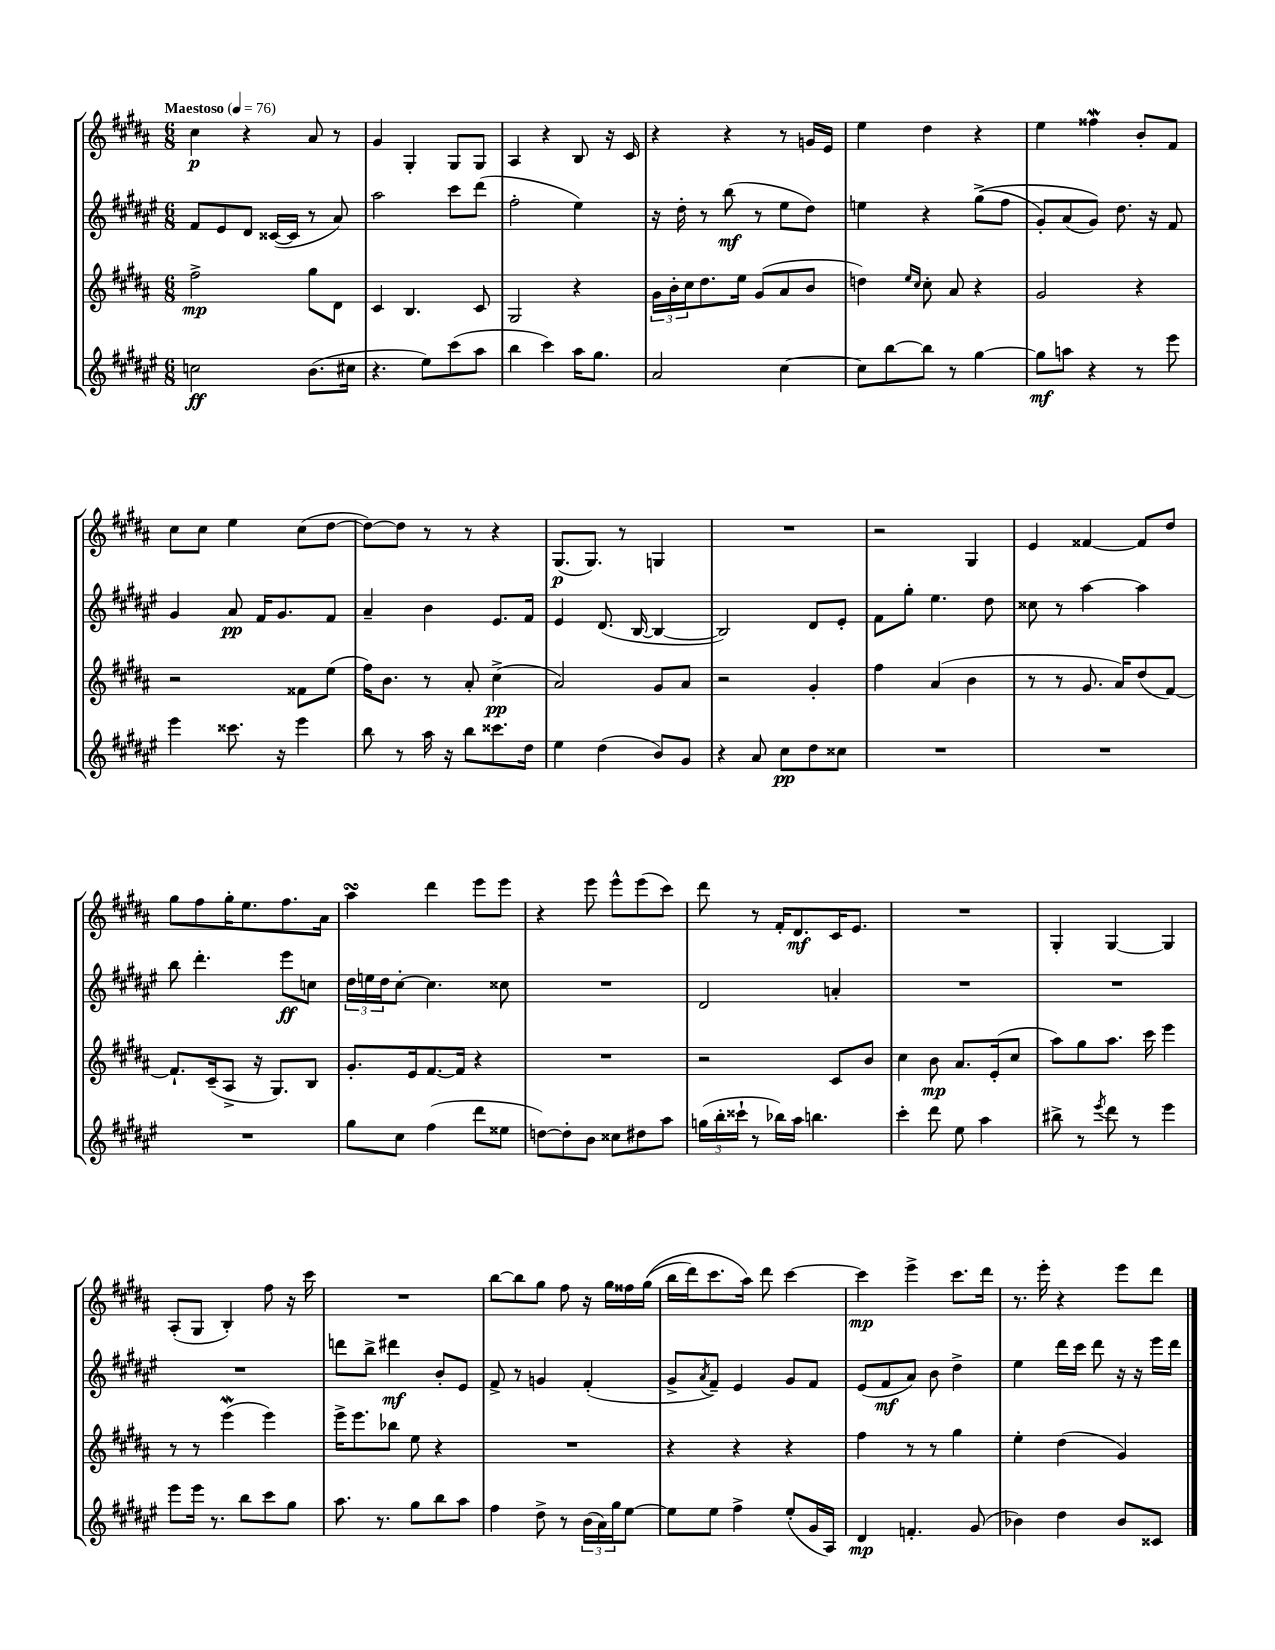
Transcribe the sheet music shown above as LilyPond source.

<<
\new StaffGroup <<
\new Staff = "s0" {
    \clef treble \key b \major \numericTimeSignature \time 6/8 \tempo "Maestoso" 4 = 76
    cis''4\p r4 ais'8 r8 |
    gis'4 gis4-. gis8 gis8 |
    ais4 r4 b8 r16 cis'16 |
    r4 r4 r8 g'16 e'16 |
    e''4 dis''4 r4 |
    e''4 fisis''4\mordent b'8-. fis'8 |
    cis''8 cis''8 e''4 cis''8( dis''8~ |
    dis''8~) dis''8 r8 r8 r4 |
    gis8.\p( gis8.) r8 g4 |
    R2. |
    r2 gis4 |
    e'4 fisis'4~ fisis'8 dis''8 |
    gis''8 fis''8 gis''16-. e''8. fis''8. ais'16 |
    ais''4\turn dis'''4 e'''8 e'''8 |
    r4 e'''8 e'''8-^ e'''8( cis'''8) |
    dis'''8 r8 fis'16-. dis'8.\mf cis'16 e'8. |
    R2. |
    gis4-. gis4~ gis4 |
    ais8-.( gis8 b4-.) fis''8 r16 cis'''16 |
    R2. |
    b''8~ b''8 gis''8 fis''8 r16 gis''16 fisis''16 gis''16(\( |
    b''16 dis'''16) cis'''8. ais''16\) dis'''8 cis'''4~ |
    cis'''4\mp e'''4-> cis'''8. dis'''16 |
    r8. e'''16-. r4 e'''8 dis'''8 \bar "|." |
}
\new Staff = "s1" {
    \clef treble \key fis \major \numericTimeSignature \time 6/8
    fis'8 eis'8 dis'8 cisis'16~( cisis'16 r8 ais'8) |
    ais''2 cis'''8 dis'''8( |
    fis''2-. eis''4) |
    r16 dis''16-. r8 b''8\mf( r8 eis''8 dis''8) |
    e''4 r4 gis''8->(\( fis''8 |
    gis'8-.) ais'8( gis'8)\) dis''8. r16 fis'8 |
    gis'4 ais'8\pp fis'16 gis'8. fis'8 |
    ais'4-- b'4 eis'8. fis'16 |
    eis'4 dis'8.( b16~ b4~ |
    b2) dis'8 eis'8-. |
    fis'8 gis''8-. eis''4. dis''8 |
    cisis''8 r8 ais''4~ ais''4 |
    b''8 dis'''4.-. eis'''8\ff c''8 |
    \tuplet 3/2 { dis''16 e''16 dis''16 } cis''8~-. cis''4. cisis''8 |
    R2. |
    dis'2 a'4-. |
    R2. |
    R2. |
    R2. |
    d'''8 b''8-> dis'''4\mf b'8-. eis'8 |
    fis'8-> r8 g'4 fis'4-.( |
    gis'8-> \acciaccatura { ais'8 } fis'8--) eis'4 gis'8 fis'8 |
    eis'8( fis'8\mf ais'8) b'8 dis''4-> |
    eis''4 dis'''16 cis'''16 dis'''8 r16 r16 eis'''16 dis'''16 \bar "|." |
}
\new Staff = "s2" {
    \clef treble \key b \major \numericTimeSignature \time 6/8
    fis''2->\mp gis''8 dis'8 |
    cis'4 b4. cis'8 |
    gis2 r4 |
    \tuplet 3/2 { gis'16 b'16-. cis''16 } dis''8. e''16 gis'8( ais'8 b'8 |
    d''4) \grace { e''16 cis''16 } cis''8-. ais'8 r4 |
    gis'2 r4 |
    r2 fisis'8 e''8( |
    fis''16) b'8. r8 ais'8-. cis''4->\pp( |
    ais'2) gis'8 ais'8 |
    r2 gis'4-. |
    fis''4 ais'4( b'4 |
    r8 r8 gis'8. ais'16) dis''8( fis'8~) |
    fis'8.-! cis'16--( ais8-> r16 gis8.) b8 |
    gis'8.-. e'16 fis'8.~ fis'16 r4 |
    R2. |
    r2 cis'8 b'8 |
    cis''4 b'8\mp ais'8. e'16-.( cis''8 |
    ais''8) gis''8 ais''8. cis'''16 e'''4 |
    r8 r8 e'''4\mordent( e'''4) |
    e'''16-> e'''8. bes''8 e''8 r4 |
    R2. |
    r4 r4 r4 |
    fis''4 r8 r8 gis''4 |
    e''4-. dis''4( gis'4) \bar "|." |
}
\new Staff = "s3" {
    \clef treble \key fis \major \numericTimeSignature \time 6/8
    c''2\ff b'8.( cis''16 |
    r4. eis''8) cis'''8( ais''8 |
    b''4 cis'''4) ais''16 gis''8. |
    ais'2 cis''4~ |
    cis''8 b''8~ b''8 r8 gis''4~ |
    gis''8\mf a''8 r4 r8 eis'''8 |
    eis'''4 cisis'''8. r16 eis'''4 |
    b''8 r8 ais''16 r16 b''8 cisis'''8. dis''16 |
    eis''4 dis''4( b'8) gis'8 |
    r4 ais'8 cis''8\pp dis''8 cisis''8 |
    R2. |
    R2. |
    R2. |
    gis''8 cis''8 fis''4( dis'''8 eisis''8 |
    d''8~) d''8-. b'8 cisis''8 dis''8 ais''8 |
    \tuplet 3/2 { g''16( b''16-. cisis'''16-! } r8 bes''16) ais''16 b''4. |
    cis'''4-. dis'''8 eis''8 ais''4 |
    bis''8-> r8 \acciaccatura { eis'''8 } dis'''8 r8 eis'''4 |
    eis'''8 eis'''16 r8. b''8 cis'''8 gis''8 |
    ais''8. r8. gis''8 b''8 ais''8 |
    fis''4 dis''8-> r8 \tuplet 3/2 { b'16( ais'16) gis''16 } eis''8~ |
    eis''8 eis''8 fis''4-> eis''8-.( gis'16 ais16) |
    dis'4\mp f'4.-. gis'8( |
    bes'4) dis''4 bes'8 cisis'8 \bar "|." |
}
>>
>>
\layout { \context { \Score \remove "Bar_number_engraver" } }
